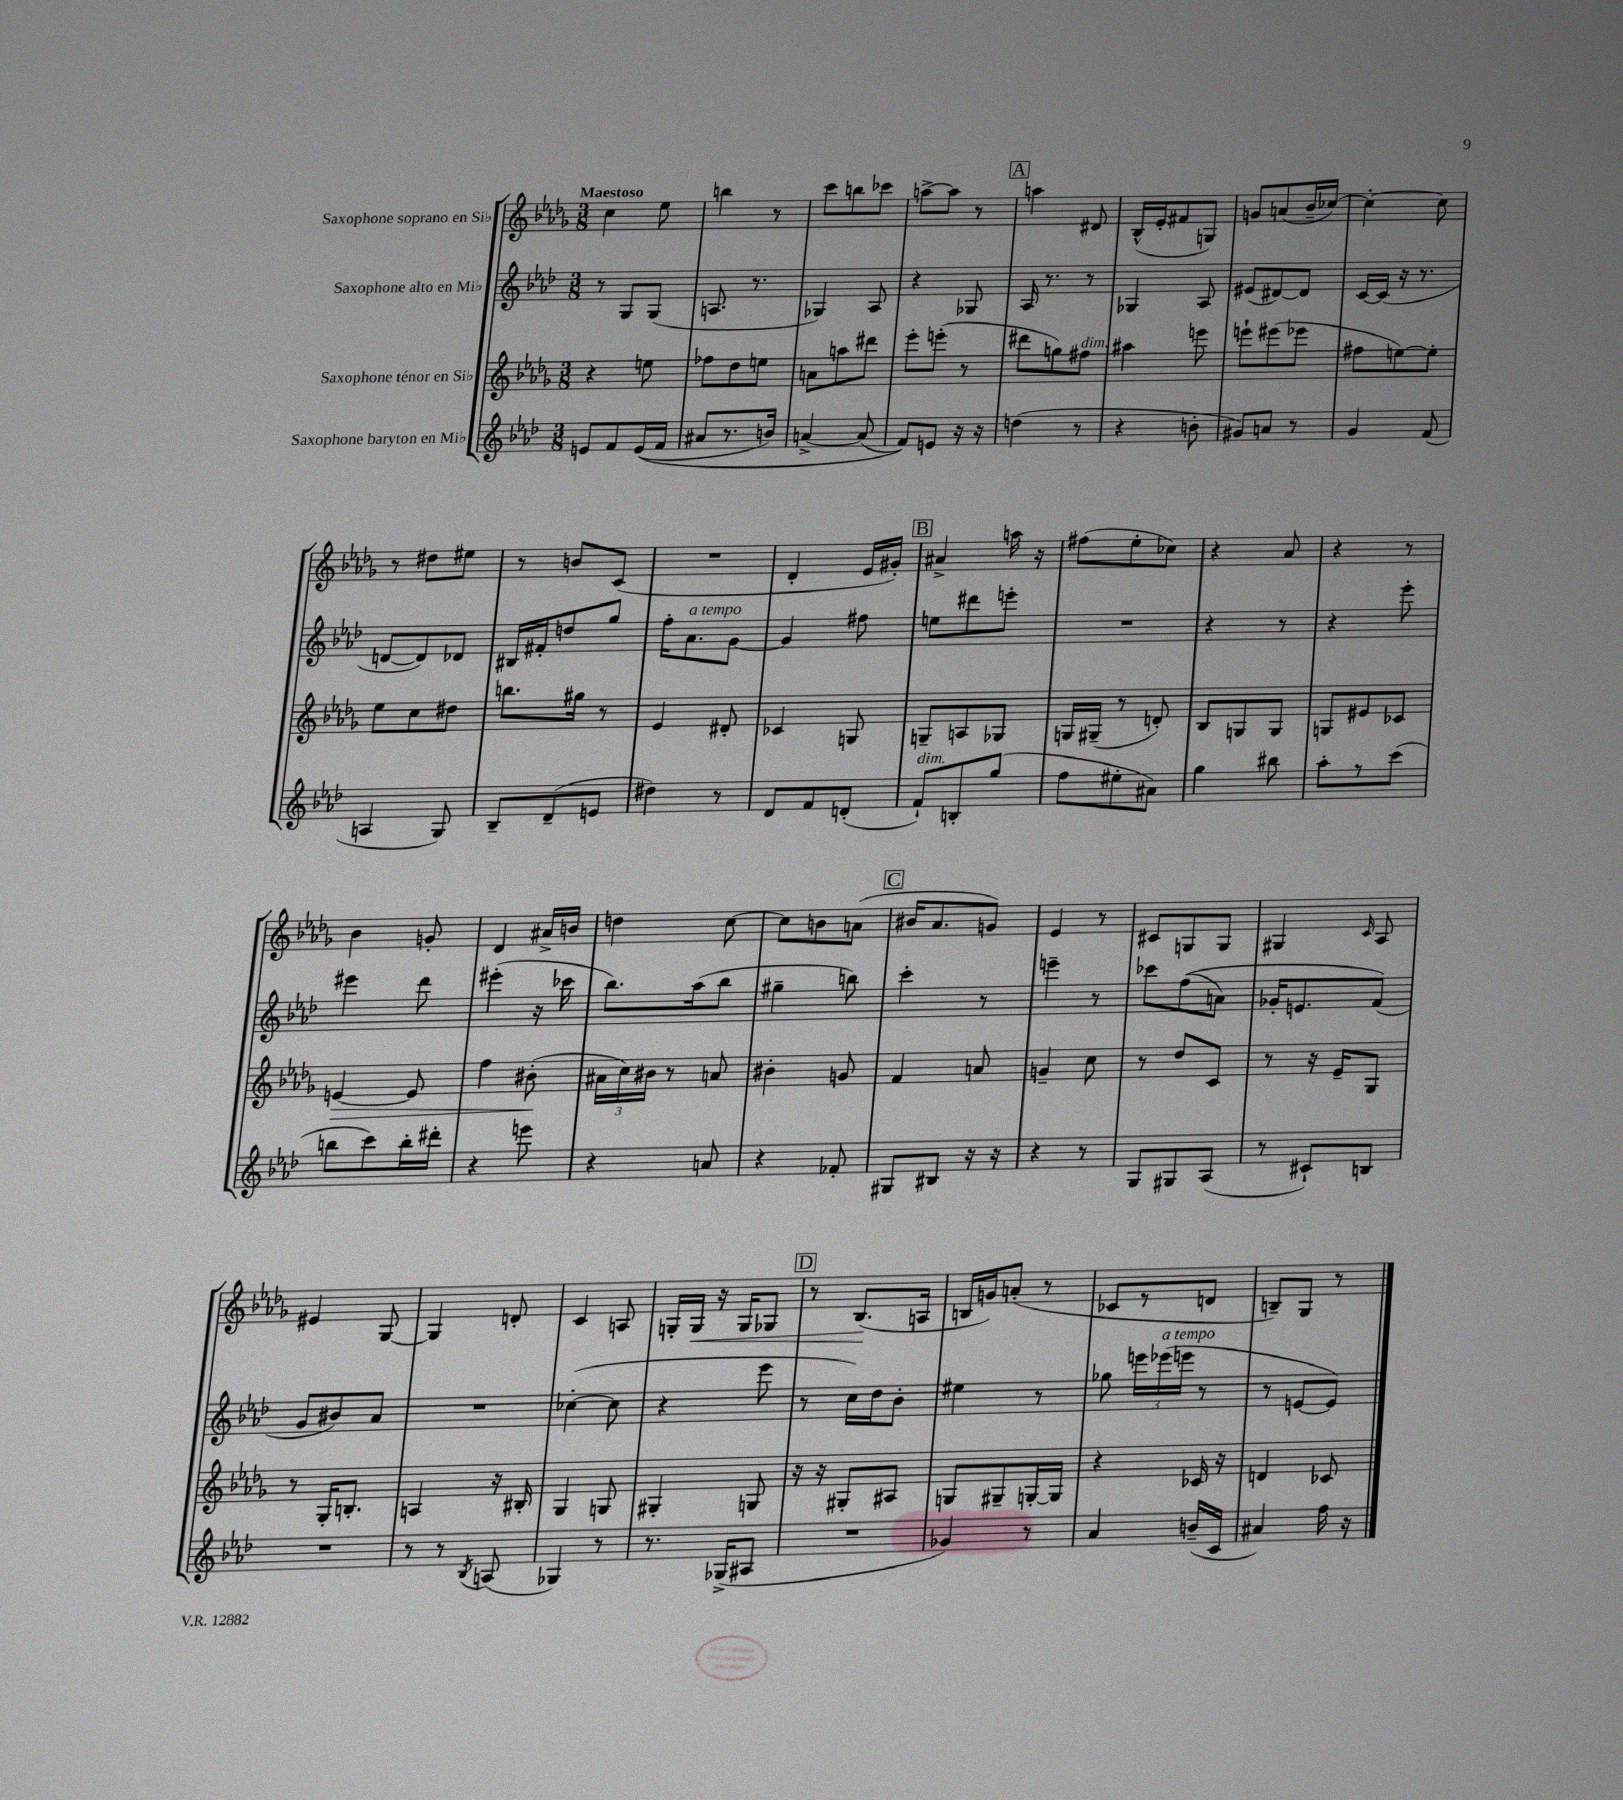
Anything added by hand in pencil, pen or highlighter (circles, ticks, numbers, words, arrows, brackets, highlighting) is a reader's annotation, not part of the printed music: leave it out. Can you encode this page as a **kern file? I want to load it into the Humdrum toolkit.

**kern	**kern	**kern	**kern
*staff4	*staff3	*staff2	*staff1
*clefG2	*clefG2	*clefG2	*clefG2
*k[b-e-a-d-]	*k[b-e-a-d-g-]	*k[b-e-a-d-]	*k[b-e-a-d-g-]
*M3/8	*M3/8	*M3/8	*M3/8
8e	4r	8r	4cc
8f	.	8G	.
&((16e	8ee	(8G	8ee-
16f	.	.	.
=	=	=	=
8a#	8ff-	8.A	4bb
8.r	8dd-	.	.
.	.	8.r	.
.	8ee	.	8r
16b)	.	.	.
=	=	=	=
[4a^	8a	4G-)	8ccc
.	8aa	.	8bb
(8a]	8ddd#	8A-	8ccc-
=	=	=	=
8f)&)	8eee-'	4r	[8aa^
8e	(8eee'	.	8aa]
16r	8r	8G-	8r
16r	.	.	.
=	=	=	=
(4dd	8ddd#	16A-	4aa
.	.	8.r	.
.	8gg)	.	.
8r	8ff#	8r	8d#
=	=	=	=
4r	4aa#	4G-	(16B-^^
.	.	.	16e-'
.	.	.	8f#
8b'	8eee	8A-	8G)
=	=	=	=
8g#)	8eee`	(8e#	8g
8a	(8eee#	[8d#)	(8a
8r	8eee-	8d#]	16b-~
.	.	.	[16cc-)
=	=	=	=
4g	8ff#	[16c	4cc-'_
.	.	(16c]	.
.	[8ee)	16r	.
.	.	8.r	.
(8f	8ee']	.	8cc-]
=	=	=	=
4A	8ee-	[8d	8r
.	8cc	8d])	8dd#
8G)	8dd#	8d-	8ee#
=	=	=	=
8B-~	8.bb	16B#	8r
.	.	16f#'	.
(8d-~	.	8dd	8b
.	16gg#	.	.
8e	8r	8gg	(8c
=	=	=	=
4dd#)	4e-	16ff'	4.r
.	.	8.a-	.
8r	8d#'	[8g	.
=	=	=	=
8d-	4c-	4g]	4d-'
8f	.	.	.
(8d'	8G	8ff#	16e-
.	.	.	16g#')
=	=	=	=
8f`)	8G~	8ee	4a#^
8B'	8A	8ddd#	.
(8gg	8G-	8eee'	16aa
.	.	.	16r
=	=	=	=
8ff	16G	4.r	(8ff#
.	(16G#~	.	.
8ee#'	8r	.	8ee-'
8a#)	8d')	.	8cc-)
=	=	=	=
4gg	8B-	4r	4r
.	8G	.	.
8bb#	8G	8r	8a-
=	=	=	=
8aa-'	8G	4r	4r
8r	8e#	.	.
(8ccc	8c-	8eee-'	8r
=	=	=	=
8bb	[4e	4eee#	4b-
8ccc)	.	.	.
16bb'	8e]	8ddd-	8g'
16ddd#'	.	.	.
=	=	=	=
4r	4ff	(4eee#'	4d-
8eee	(8b#'	16r	16a#^
.	.	16ccc-	16b
=	=	=	=
4r	24a#	8.bb-)	4dd
.	24cc)	.	.
.	24b#	.	.
.	8r	.	.
.	.	(16aa-	.
8a	8a	8bb-	[8cc
=	=	=	=
4r	4b#'	4gg#~	8cc]
.	.	.	8b
8f-'	8g	8bb)	(8a
=	=	=	=
8G#	4f	4ccc'	16b#
.	.	.	8.a-
8B#	.	.	.
16r	8a	8r	8g)
16r	.	.	.
=	=	=	=
4r	4g~	4eee~	4e-
8r	8cc	8r	8r
=	=	=	=
8G	8r	8ccc-	8c#
8G#	8dd-	&((8ff	8G
(8A-	8c	8a)	8G
=	=	=	=
8r	8r	16g-'	4G#
.	.	8.e	.
8c#`)	16r	.	.
.	16e-~	.	.
.	.	.	16qqc
8B	8G-	(8f&)	8A-
=	=	=	=
4.r	8r	8g	4e#
.	16G-'	8b#)	.
.	8.B'	.	.
.	.	8a-	[8G-
=	=	=	=
8r	4A	4.r	4G-]
8r	.	.	.
8qB-	.	.	.
(8A	16r	.	8d'
.	16B#'	.	.
=	=	=	=
4G-)	4G-	([4cc-'	4c
8r	8G	8cc-]	8A
=	=	=	=
8.r	4G#'	4r	16G'
.	.	.	16G
.	.	.	16r
(16G-^	.	.	16G
8A#	8G	8eee-	8G-
=	=	=	=
4.r	16r	8r	8r
.	16r	.	.
.	8G#'	16cc)	(8.B-
.	.	16dd-	.
.	8A#	8b-'	.
.	.	.	16A
=	=	=	=
4g-)	8G	4ee#	16B
.	.	.	16g)
.	8G#~	.	(8a'
8r	[16G'	8r	8r
.	16G]	.	.
=	=	=	=
4a-	4r	8gg-	8c-
.	.	24eee	8r
.	.	(24eee-	.
.	.	24eee	.
(16b~	16c-	8r	8d
16c	16r	.	.
=	=	=	=
4a#)	4d	8r	8B~)
.	.	[8e	8G-
16ff	8c-	8e])	8r
16r	.	.	.
==	==	==	==
*-	*-	*-	*-
